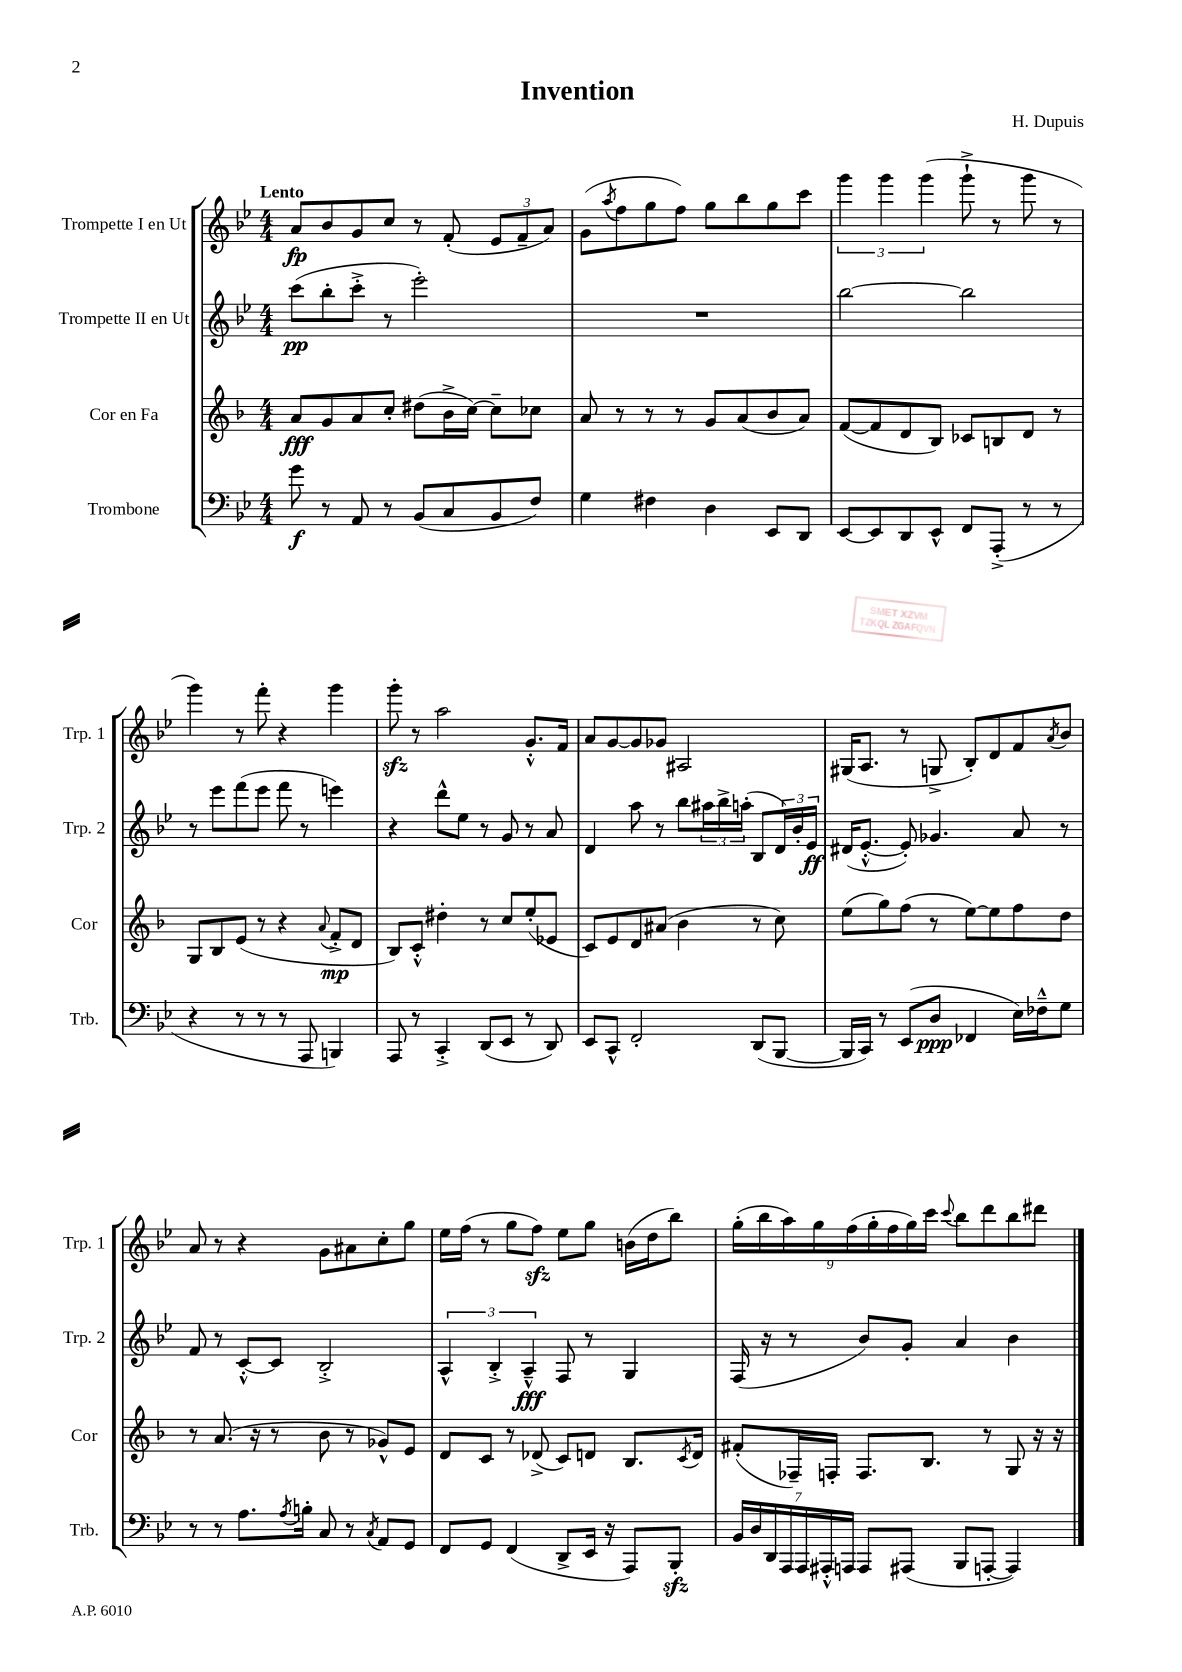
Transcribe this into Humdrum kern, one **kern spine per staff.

**kern	**dynam	**kern	**dynam	**kern	**dynam	**kern	**dynam
*part4	*part4	*part3	*part3	*part2	*part2	*part1	*part1
*staff4	*staff4	*staff3	*staff3	*staff2	*staff2	*staff1	*staff1
*I"Trombone	*	*I"Cor en Fa	*	*I"Trompette II en Ut	*	*I"Trompette I en Ut	*
*I'Trb.	*	*I'Cor	*	*I'Trp. 2	*	*I'Trp. 1	*
*clefF4	*	*clefG2	*	*clefG2	*	*clefG2	*
*k[b-e-]	*	*k[b-]	*	*k[b-e-]	*	*k[b-e-]	*
*M4/4	*	*M4/4	*	*M4/4	*	*M4/4	*
=1	=1	=1	=1	=1	=1	=1	=1
!	!	!	!	!	!	!LO:TX:a:B:t=Lento	!
8g\	f	8a/L	fff	(8ccc\L	pp	8a/L	fp
8r	.	8g/	.	8bb-'\	.	8b-/	.
8AA/	.	8a/	.	8ccc'^\J	.	8g/	.
8r	.	8cc'/J	.	8r	.	8cc/J	.
(8BB-/L	.	(8dd#X\L	.	2eee-'\)	.	8r	.
8C/	.	16b-^\L	.	.	.	(8f'/	.
.	.	[16cc\JJ)	.	.	.	.	.
8BB-/	.	8cc~\L]	.	.	.	12e-/L	.
.	.	.	.	.	.	12f~/	.
8F/J)	.	8cc-X\J	.	.	.	.	.
.	.	.	.	.	.	12a/J)	.
=2	=2	=2	=2	=2	=2	=2	=2
4G\	.	8a/	.	1r	.	(8g\L	.
.	.	.	.	.	.	8qaa/	.
.	.	8r	.	.	.	8ff\	.
4F#X\	.	8r	.	.	.	8gg\	.
.	.	8r	.	.	.	8ff\J)	.
4D\	.	8g/L	.	.	.	8gg\L	.
.	.	(8a/	.	.	.	8bb-\	.
8EE-/L	.	8b-/	.	.	.	8gg\	.
8DD/J	.	8a/J)	.	.	.	8ccc\J	.
=3	=3	=3	=3	=3	=3	=3	=3
[8EE-/L	.	([8f/L	.	[2bb-\	.	6ggg\	.
8EE-/]	.	8f/]	.	.	.	.	.
.	.	.	.	.	.	6ggg\	.
8DD/	.	8d/	.	.	.	.	.
.	.	.	.	.	.	(6ggg\	.
8EE-^^/J	.	8B-/J)	.	.	.	.	.
8FF/L	.	8c-X/L	.	2bb-\]	.	8ggg`^\	.
(8AAA'^/J	.	8Bn/	.	.	.	8r	.
8r	.	8d/J	.	.	.	8ggg\	.
8r	.	8r	.	.	.	8r	.
!!LO:LB:g=z
=4	=4	=4	=4	=4	=4	=4	=4
4r	.	8G/L	.	8r	.	4ggg\)	.
.	.	8B-/	.	8eee-\L	.	.	.
8r	.	(8e/J	.	(8fff\	.	8r	.
8r	.	8r	.	8eee-\J	.	8fff'\	.
8r	.	4r	.	8fff\	.	4r	.
8AAA/	.	.	.	8r	.	.	.
.	.	8qqa/	.	.	.	.	.
4BBBn/)	.	8f'^/L	mp	4eeen\)	.	4ggg\	.
.	.	8d/J	.	.	.	.	.
=5	=5	=5	=5	=5	=5	=5	=5
8AAA/	.	8B-/L)	.	4r	.	8gggzz'\	.
8r	.	8c'^^/J	.	.	.	8r	.
4CC'^/	.	4dd#X'\	.	8ddd^^\L	.	2aa\	.
.	.	.	.	8ee-\J	.	.	.
(8DD/L	.	8r	.	8r	.	.	.
8EE-/J	.	8cc/L	.	8g/	.	.	.
8r	.	(8ee'/	.	8r	.	8.g'^^/L	.
8DD/)	.	8e-X/J	.	8a/	.	.	.
.	.	.	.	.	.	16f/Jk	.
=6	=6	=6	=6	=6	=6	=6	=6
8EE-/L	.	8c/L)	.	4d/	.	8a/L	.
8CC^^/J	.	8e/	.	.	.	[8g/	.
2FF'/	.	8d/	.	8aa\	.	8g/]	.
.	.	(8a#X/J	.	8r	.	8g-X/J	.
.	.	4b-\	.	8bb-\L	.	2A#X/	.
.	.	.	.	24aa#X\L	.	.	.
.	.	.	.	24bb-^\	.	.	.
.	.	.	.	(24aan'\JJ	.	.	.
(8DD/L	.	8r	.	8B-/L	.	.	.
[8BBB-/J	.	8cc\)	.	24d/L)	.	.	.
.	.	.	.	24b-'/	.	.	.
.	.	.	.	24e-/JJ	ff	.	.
=7	=7	=7	=7	=7	=7	=7	=7
16BBB-/LL]	.	(8ee\L	.	(16d#X/KL	.	(16G#X/KL	.
16CC/JJ)	.	.	.	[8.e-'^^/J	.	8.A/J	.
8r	.	8gg\)	.	.	.	.	.
(8EE-/L	.	(8ff\J	.	8e-'/])	.	8r	.
8D/J	ppp	8r	.	4.g-X/	.	8Gn^/	.
4FF-X/	.	[8ee\L)	.	.	.	8B-'/L)	.
.	.	8ee\]	.	.	.	8d/	.
16E-\LL)	.	8ff\	.	8a/	.	8f/	.
16F-X~^^\J	.	.	.	.	.	.	.
.	.	.	.	.	.	8qa/	.
8G\J	.	8dd\J	.	8r	.	8b-/J	.
!!LO:LB:g=z
=8	=8	=8	=8	=8	=8	=8	=8
8r	.	8r	.	8f/	.	8a/	.
8r	.	(8.a/	.	8r	.	8r	.
8.A\L	.	.	.	[8c'^^/L	.	4r	.
.	.	16r	.	.	.	.	.
.	.	8r	.	8c/J]	.	.	.
8qA/	.	.	.	.	.	.	.
16Bn'\Jk	.	.	.	.	.	.	.
8C/	.	8b-\	.	2B-'^/	.	8g\L	.
8r	.	8r	.	.	.	8a#X\	.
8qC/	.	.	.	.	.	.	.
8AA/L	.	8g-X^^/L)	.	.	.	8cc'\	.
8GG/J	.	8e/J	.	.	.	8gg\J	.
=9	=9	=9	=9	=9	=9	=9	=9
8FF/L	.	8d/L	.	6A^^/	.	16ee-\LL	.
.	.	.	.	.	.	(16ff\JJ	.
8GG/J	.	8c/J	.	.	.	8r	.
.	.	.	.	6B-'^/	.	.	.
(4FF/	.	8r	.	.	.	8gg\L	.
.	.	.	.	6A~^^/	fff	.	.
.	.	(8d-X^/	.	.	.	8ffzz\J)	.
8DD^/L	.	8c/L)	.	8F/	.	8ee-\L	.
16EE-/Jk	.	8dn/J	.	8r	.	8gg\J	.
16r	.	.	.	.	.	.	.
8AAA/L)	.	8.B-/L	.	4G/	.	(16bn\LL	.
.	.	.	.	.	.	16dd\J	.
8BBB-zz'/J	.	.	.	.	.	8bb-\J)	.
.	.	8qc/	.	.	.	.	.
.	.	16d/Jk	.	.	.	.	.
=10	=10	=10	=10	=10	=10	=10	=10
28BB-/LL	.	(8f#X'/L	.	(16F/	.	(18gg'\LL	.
28D/	.	.	.	.	.	.	.
.	.	.	.	.	.	18bb-\	.
.	.	.	.	16r	.	.	.
28DD/	.	.	.	.	.	.	.
28AAA/	.	.	.	.	.	.	.
.	.	.	.	.	.	18aa\)	.
.	.	16F-X~/L)	.	8r	.	.	.
28AAA/	.	.	.	.	.	.	.
.	.	.	.	.	.	18gg\	.
28AAA#X'^^/	.	.	.	.	.	.	.
.	.	16Fn'/JJ	.	.	.	.	.
28AAAn/JJ	.	.	.	.	.	.	.
.	.	.	.	.	.	(18ff\	.
8AAA/L	.	8.F/L	.	8b-/L)	.	.	.
.	.	.	.	.	.	18gg'\	.
.	.	.	.	.	.	18ff\	.
(8AAA#X/J	.	.	.	8g'/J	.	.	.
.	.	.	.	.	.	18gg\)	.
.	.	8.B-/J	.	.	.	.	.
.	.	.	.	.	.	18ccc\JJ	.
.	.	.	.	.	.	8qqccc/	.
8BBB-/L	.	.	.	4a/	.	8bb-\L	.
[8AAAn'/J	.	8r	.	.	.	8ddd\	.
4AAA/])	.	8G/	.	4b-\	.	8bb-\	.
.	.	16r	.	.	.	8ddd#X\J	.
.	.	16r	.	.	.	.	.
==	==	==	==	==	==	==	==
*-	*-	*-	*-	*-	*-	*-	*-
